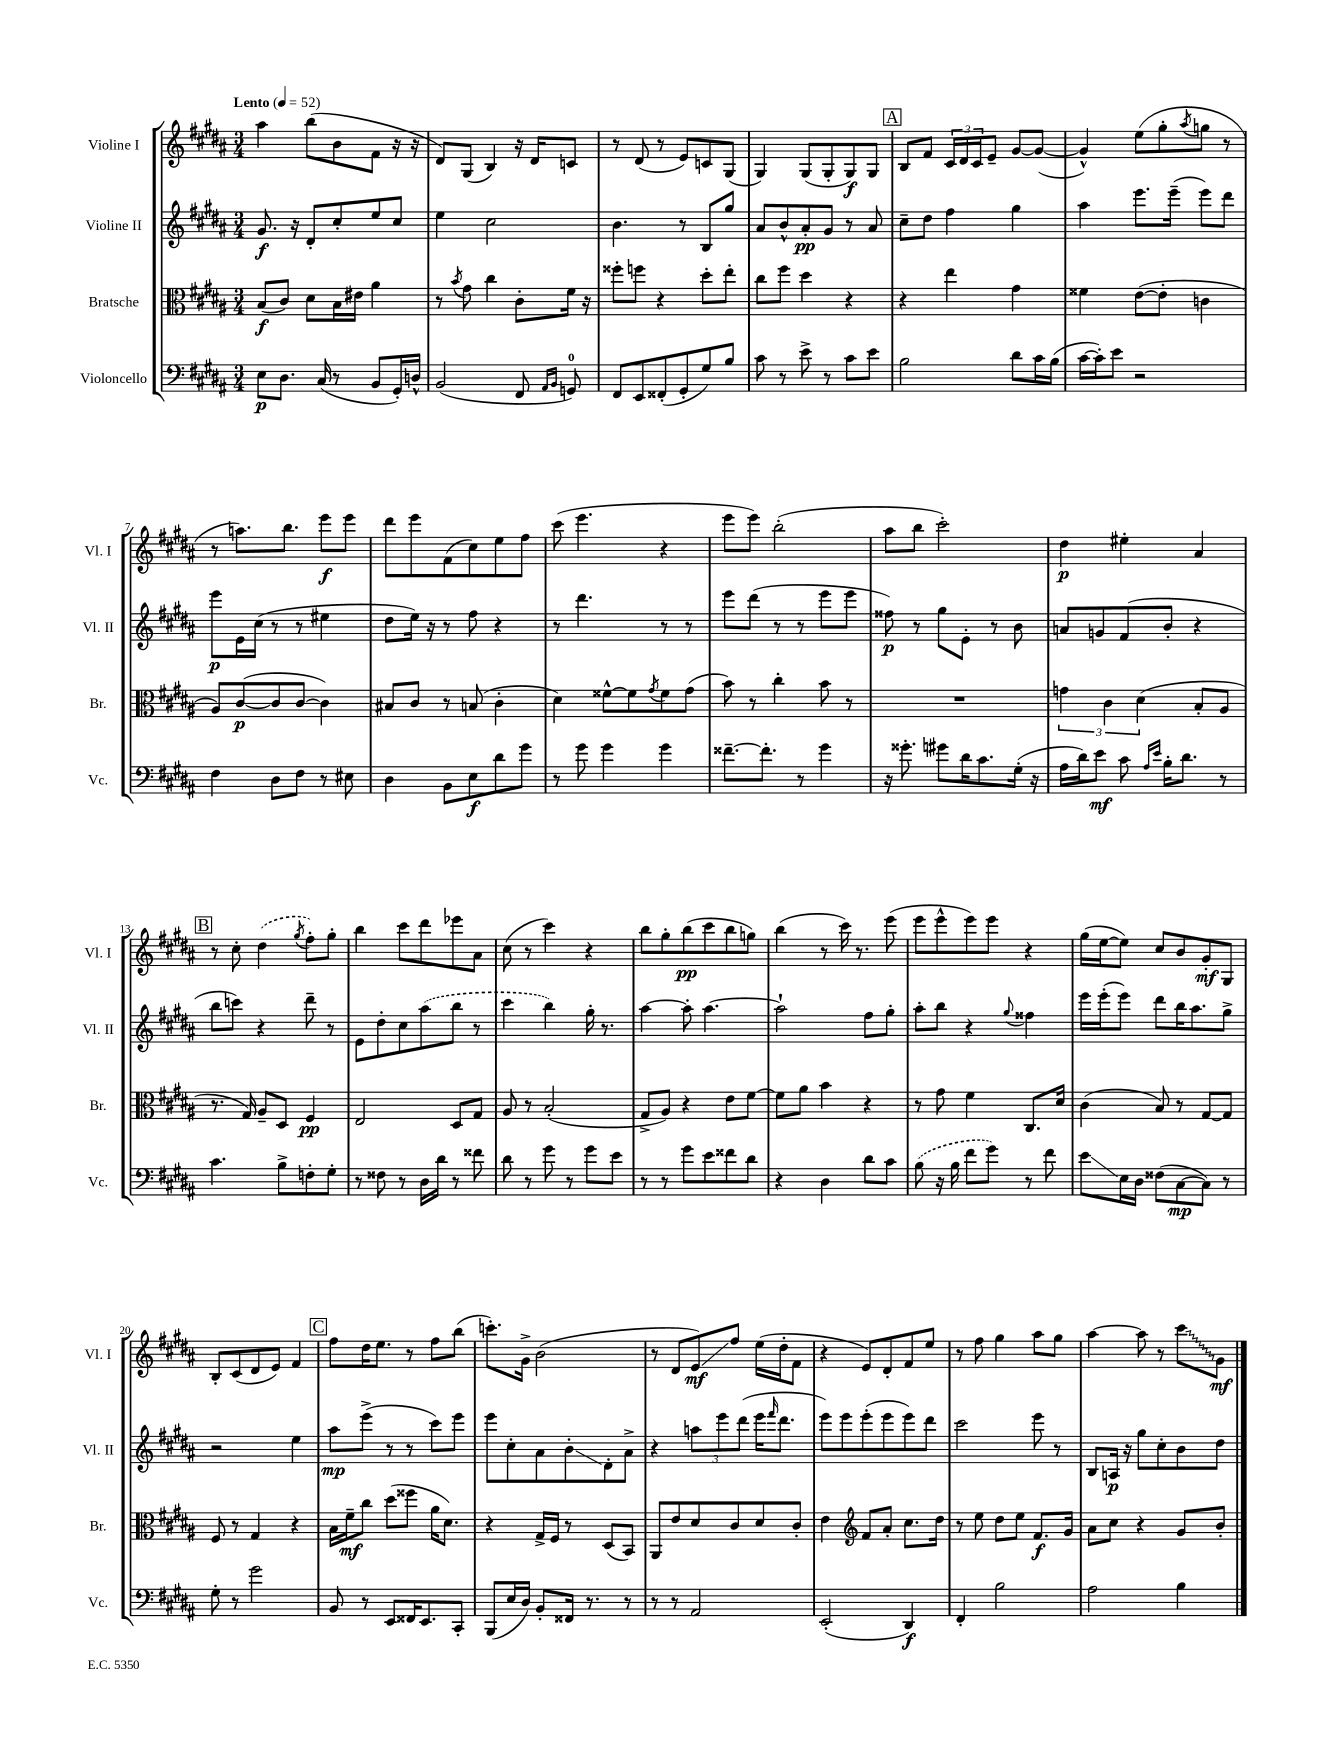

**kern	**kern	**kern	**kern
*staff4	*staff3	*staff2	*staff1
*clefF4	*clefC3	*clefG2	*clefG2
*k[f#c#g#d#a#]	*k[f#c#g#d#a#]	*k[f#c#g#d#a#]	*k[f#c#g#d#a#]
*M3/4	*M3/4	*M3/4	*M3/4
*MM52	*MM52	*MM52	*MM52
8E\L	(8B/L	8.g#/	4aa#\
8.D#\J	8c#/J)	.	.
.	.	16r	.
.	8d#\L	8d#'/L	(8bb\L
(16C#/	.	.	.
8r	16B\L	8cc#'/	8b\
.	16e#\JJ	.	.
8BB/L	4a#\	8ee/	8f#\J
16GG#'/L)	.	8cc#/J	16r
16D^^/JJ	.	.	16r
=	=	=	=
(2BB/	8r	4ee\	8d#/L)
.	8qb/	.	.
.	8g#\	.	(8G#/J
.	4cc#\	2cc#\	4B/)
8FF#/	8c#'\L	.	16r
.	.	.	16d#/LK
16qqAA#/LL	.	.	.
16qqBB/JJ	.	.	.
8GG/)	16f#\Jk	.	8c/J
.	16r	.	.
=	=	=	=
8FF#/L	8ff##'\L	4.b\	8r
8EE/	8ff\J	.	(8d#/
(8FF##'/	4r	.	8r
8GG#'/	.	8r	8e/L)
8G#/)	8dd#'\L	8B/L	8c/
8B/J	8ee'\J	8gg#/J	(8G#/J
=	=	=	=
8c#\	8cc#\L	8a#/L	4G#/)
8r	8ff#\J	8b^^/	.
8e^\	4dd#\	8a#'/	(8G#/L
8r	.	8g#/J	8G#'/
8c#\L	4r	8r	8G#/)
8e\J	.	8a#/	8G#/J
=	=	=	=
2B\	4r	8cc#~\L	8B/L
.	.	8dd#\J	8f#/J
.	4ee\	4ff#\	24c#/LL
.	.	.	24d#/
.	.	.	24c#/J
.	.	.	8e~/J
8d#\L	4g#\	4gg#\	[8g#/L
16c#\L	.	.	(8g#/_J
(16B\JJ	.	.	.
=	=	=	=
[16c#\LL	4f##\	4aa#\	4g#^^/])
16c#'\]J)	.	.	.
8e\J	.	.	.
2r	([8e\L	8.eee\L	(8ee\L
.	8e'\]J	.	8gg#'\
.	.	(16eee~\Jk	.
.	.	.	8qaa#/
.	4c\	8eee\L)	8gg\J
.	.	8ddd#\J	8r
=	=	=	=
4F#\	8A#/L)	8eee\L	8r
.	([8c#/	16e\L	8.aa\L)
.	.	(16cc#\JJ	.
8D#\L	8c#/]	8r	.
.	.	.	8.bb\J
8F#\J	[8c#/J	8r	.
8r	4c#\])	4ee#\	8eee\L
8E#\	.	.	8eee\J
=	=	=	=
4D#\	8B#/L	8dd#\L	8ddd#\L
.	8c#/J	16ee\Jk)	8eee\
.	.	16r	.
8BB\L	8r	8r	(8f#\
8E\	(8B/	8ff#\	8cc#\)
8d#\	4c#'\	4r	8ee\
8g#\J	.	.	8ff#\J
=	=	=	=
8r	4d#\)	8r	(8ccc#\
8g#\	.	4.ddd#\	4.eee\
4g#\	[8f##^^\L	.	.
.	8f##\]	.	.
.	8qg#/	.	.
4g#\	8f##\	8r	4r
.	(8g#\J	8r	.
=	=	=	=
[8.f##~\L	8b\)	8eee\L	8eee\L
.	8r	(8ddd#\J	8eee\J)
8.f##'\]J	.	.	.
.	4cc#'\	8r	(2bb'\
8r	.	8r	.
4g#\	8b\	8eee\L	.
.	8r	8eee\J	.
=	=	=	=
16r	2.r	8ff##\)	8aa#\L
8.g##'\	.	.	.
.	.	8r	8bb\J
8g#\L	.	8gg#\L	2ccc#'\)
16d#\K	.	8e'\J	.
8.c#\	.	.	.
.	.	8r	.
(16G#'\Jk	.	8b\	.
16r	.	.	.
=	=	=	=
16A#\LL	6g\	8a/L	4dd#\
16d#\J)	.	.	.
8e\J	.	8g/	.
.	6c#\	.	.
8c#\	.	(8f#/	4ee#'\
.	(6d#\	.	.
16qqA#/LL	.	.	.
16qqe/JJ	.	.	.
16B'\LK	.	8b'/J	.
8.d#\J	.	.	.
.	8B'/L	4r	4a#/
8r	8A#/J	.	.
=	=	=	=
4.c#\	8.r	8bb\L	8r
.	.	8ccc\J)	8cc#'\
.	16G#/)	.	.
.	8A#~/L	4r	(4dd#\
8B^\L	8D#/J	.	.
.	.	.	8qgg#/
8F'\	4F#/	8ddd#~\	8ff#'\L)
8G#'\J	.	8r	8gg#'\J
=	=	=	=
8r	2E/	8e\L	4bb\
8F##\	.	8dd#'\	.
8r	.	8cc#\	8ccc#\L
16D#\LL	.	(8aa#\	8ddd#\
16d#\JJ	.	.	.
8r	8D#/L	8bb\J	8eee-\
8f##\	8G#/J	8r	8a#\J
=	=	=	=
8d#\	8A#/	4ccc#\	(8cc#\
8r	8r	.	8r
8g#\	(2B'/	4bb\)	4ccc#\)
8r	.	.	.
8g#\L	.	16gg#'\	4r
.	.	8.r	.
8e\J	.	.	.
=	=	=	=
8r	8G#^/L	[4aa#\	8bb\L
8r	8A#/J)	.	8gg#'\
8g#\L	4r	8aa#'\]	(8bb\
8e\	.	[4.aa#\	8ccc#\
8f##\	8e\L	.	8bb\
8d#\J	[8f#\J	.	8gg\J)
=	=	=	=
4r	8f#\]L	2aa#`\]	(4bb\
.	8a#\J	.	.
4D#\	4b\	.	8r
.	.	.	16ccc#\)
.	.	.	8.r
8d#\L	4r	8ff#\L	.
8c#\J	.	8gg#'\J	(8eee\
=	=	=	=
(8B\	8r	8aa#'\L	8eee\L
16r	8g#\	8bb\J	8eee^^\
16B\	.	.	.
8f#\L	4f#\	4r	8eee\)
8g#\J)	.	.	8eee\J
.	.	8qqgg#/	.
8r	8.C#/L	4ff##\	4r
8f#\	.	.	.
.	16d#/Jk	.	.
=	=	=	=
8e\L	(4c#\	16eee\LL	(16gg#\LL
.	.	(16eee'\J	[16ee\J
16E\L	.	8eee\J)	8ee\]J)
16D#\JJ	.	.	.
(8F##\L	8B/)	8ddd#\L	8cc#/L
[8C#\	8r	16bb\K	8b/
.	.	8.aa#\	.
8C#\]J)	[8G#/L	.	8g#'/
8r	8G#/]J	8gg#^\J	8G#/J
=	=	=	=
8G#'\	8F#/	2r	8B'/L
8r	8r	.	(8c#/
2g#\	4G#/	.	8d#/
.	.	.	8e/J)
.	4r	4ee\	4f#/
=	=	=	=
8BB/	16B\LL	8aa#\L	8ff#\L
.	16f#~\J	.	.
8r	8cc#\J	(8eee^\J	16dd#\K
.	.	.	8.ee\J
8EE/L	(8dd#\L	8r	.
16FF##/K	8ff##\J	8r	8r
8.EE/	.	.	.
.	16a#\LK	8ccc#\L)	8ff#\L
.	8.d#\J)	.	.
8CC#'/J	.	8eee\J	(8bb\J
=	=	=	=
(8BBB/L	4r	8eee\L	8.ccc'\L)
16E/L	.	8cc#'\	.
16D#/JJ)	.	.	16g#^\Jk
8BB'/L	16G#^/LL	8a#\	(2b\
.	16F#/JJ	.	.
16FF##/Jk	8r	8b'\	.
8.r	.	.	.
.	(8D#/L	8d#'\	.
8r	8BB/J)	8a#^\J	.
=	=	=	=
8r	8AA#/L	4r	8r
8r	8e/	.	8d#/L
2AA#/	8d#/	12aa\L	8e/)
.	.	12eee\	.
.	8c#/	.	8ff#/J
.	.	(12ddd#\J	.
.	8d#/	16eee\LK	(16ee\LL
.	.	16qqfff#/	.
.	.	8.ddd#\J	16dd#'\J
.	8c#'/J	.	8f#\J
=	=	=	=
(2EE'/	4e\	8eee\L)	4r
.	.	8eee\	.
*	*clefG2	*	*
.	8f#/L	(8eee'\	8e/L)
.	8a#'/J	8eee\	8d#'/
4DD#/)	8.cc#\L	8eee\)	8f#/
.	.	8ddd#\J	8ee/J
.	16dd#\Jk	.	.
=	=	=	=
4FF#'/	8r	2ccc#\	8r
.	8ee\	.	8ff#\
2B\	8dd#\L	.	4gg#\
.	8ee\J	.	.
.	8.f#/L	8eee\	8aa#\L
.	.	8r	8gg#\J
.	16g#/Jk	.	.
=	=	=	=
2A#\	8a#\L	8B/L	[4aa#\
.	8cc#\J	16A/Jk	.
.	.	16r	.
.	4r	8gg#\L	8aa#\]
.	.	8cc#'\	8r
4B\	8g#/L	8b\	8ccc#\L
.	8b'/J	8dd#\J	8g#\J
==	==	==	==
*-	*-	*-	*-
